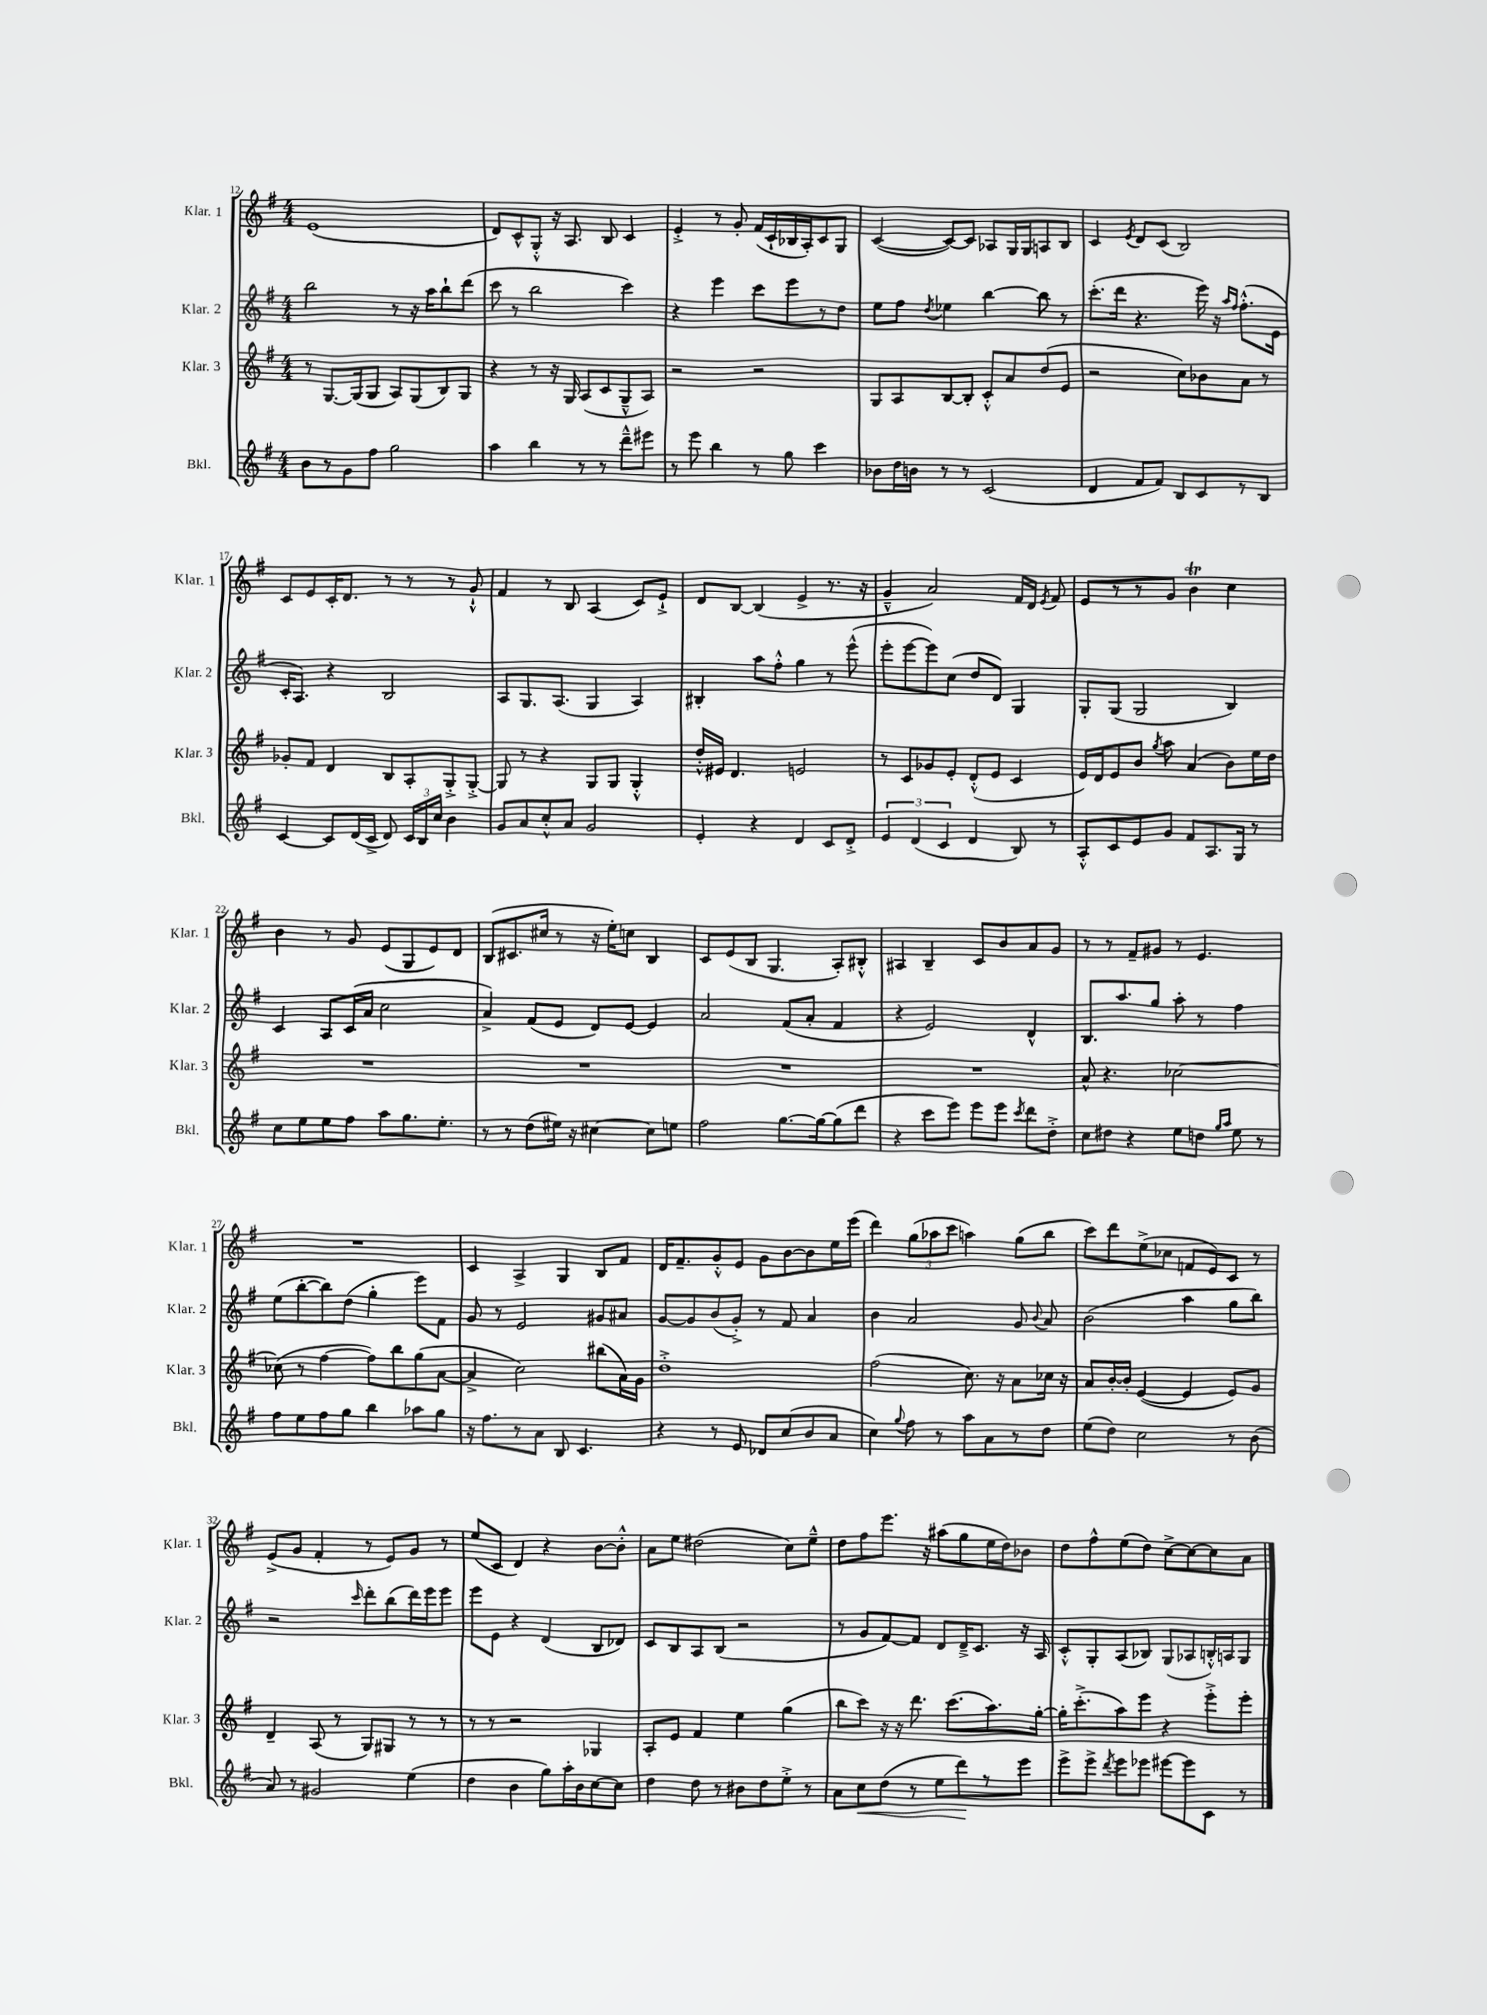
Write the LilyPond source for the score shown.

<<
\new StaffGroup <<
\new Staff = "s0" \with { instrumentName = "Klar. 1" shortInstrumentName = "Klar. 1" } {
    \clef treble \key g \major \numericTimeSignature \time 4/4
    \autoBeamOff e'1( |
    d'8[) c'8-^ g8]-.-^ r16 a8. b8 c'4 |
    e'4-.-> r8 g'8-. fis'16[( c'16-! bes16 a16-.) c'8 g8] |
    c'4~( c'8[~) c'8] aes8[ g16 g16 a8 b8] |
    c'4 \acciaccatura { e'8 } d'8[ c'8]( b2) |
    c'8[ e'8 c'16-. d'8.] r8 r8 r8 g'8-!-^ |
    fis'4 r8 b8 a4( c'8[) e'8]-!-> |
    d'8[ b8]~ b4( e'4-> r8. r16 |
    g'4---^ a'2) fis'16[ d'16] \acciaccatura { e'8 } fis'8 |
    e'8[ r8 r8 g'8] b'4\trill c''4 |
    b'4 r8 g'8 e'8[( g8 e'8) d'8] |
    b8[( cis'8. cis''16] r8 r16 e''16[-.) c''8] b4 |
    c'8[ e'8( b8] g4. a8[-.) bis8]-.-^ |
    ais4 b4-- c'8[ b'8 a'8 g'8] |
    r8 r8 fis'8[-- gis'8] r8 e'4. |
    R1 |
    c'4 a4-> g4 b8[ fis'8] |
    d'16[ fis'8.-- g'8-.-^ e'8] g'8[ b'8~ b'8 e''16 e'''16]( |
    d'''4) \tuplet 3/2 { g''8[( aes''8 c'''8] } a''4) g''8[( b''8] |
    c'''8[) d'''8 e''8->( ces''8] f'8[ e'8) c'8] r8 |
    e'8[->( g'8] fis'4-. r8 e'8[) g'8] r8 |
    e''8[( c'8] d'4) r4 b'8[~ b'8]-.-^ |
    a'8[ e''8] dis''2( c''8[) e''8]---^ |
    d''8[ fis''8 e'''8.] r16 ais''8[( g''8 e''16 d''16) bes'8] |
    d''8[ fis''8-^ e''8( d''8]) c''8[~-> c''8~ c''8 a'8] \bar "|." |
}
\new Staff = "s1" \with { instrumentName = "Klar. 2" shortInstrumentName = "Klar. 2" } {
    \clef treble \key g \major \numericTimeSignature \time 4/4
    \autoBeamOff b''2 r8 r16 a''16[ b''8-! d'''8]( |
    c'''8 r8 b''2 c'''4) |
    r4 e'''4 c'''8[ e'''8 r8 d''8] |
    e''8[ fis''8] \acciaccatura { d''8 } ees''4 b''4~ b''8 r8 |
    c'''8.[-.( d'''16] r4. e'''16) r16 \grace { a''16[ fis''16] } fis''8.[-.-^( e'16] |
    c'16[-. a8.]) r4 b2 |
    a8[ g8. a8.]( g4 a4) |
    bis4-. a''8[ fis''8]-.-^ g''4 r8 e'''8-^( |
    e'''8[-. e'''8~ e'''8) c''8]( d''8[ d'8]) g4 |
    g8[-. g8]( g2 b4) |
    c'4 a8[ c'16( a'16] c''2 |
    a'4->) fis'8[( e'8] d'8[) e'8]~ e'4 |
    a'2 fis'8[( a'8]-. fis'4 |
    r4 e'2) d'4-^ |
    b8.[ a''8. g''8] a''8-. r8 fis''4 |
    e''8[( b''8~-. b''8) d''8]( g''4-. e'''8[) fis'8] |
    g'8 r8 e'2 gis'8[ ais'8] |
    g'8[~ g'8 b'8( g'8]-.->) r8 fis'8 a'4 |
    b'4 a'2 g'8 \appoggiatura { b'8 } a'8 |
    b'2( a''4 g''8[ b''8]) |
    r2 \grace { c'''16 } d'''8[-. b''8( d'''16) e'''16 e'''8] |
    e'''8[ e'8] r4 d'4( b8[ des'8]) |
    c'8[ b8 a8 b8]( r2 |
    r8 g'8[ fis'8~) fis'8] d'8[ d'16---> c'8.] r16 a16 |
    c'8[-.-^ g8-. a8( bes8]) g8[( aes8 b16-.-^) a16 g8] \bar "|." |
}
\new Staff = "s2" \with { instrumentName = "Klar. 3" shortInstrumentName = "Klar. 3" } {
    \clef treble \key g \major \numericTimeSignature \time 4/4
    \autoBeamOff r8 g8.[~ g16( g8] a8[) g8( b8) g8] |
    r4 r8 r16 g16 a8[( c'8 g8---^ a8]) |
    r2 r2 |
    g8[ a8 b8~ b8]-. c'8[-.-^ a'8 d''8( e'8] |
    r2 c''8[) bes'8 a'8] r8 |
    ges'8[-. fis'8] d'4 b8[ a8-. g8-.-> g8]~-.-> |
    g8 r8 r4 g8[ g8] g4-.-^ |
    d''16[-.-^ eis'16] d'4. e'2 |
    r8 c'8[ ges'8 e'8]-. d'8[-.-^( e'8] c'4 |
    e'16[) d'16 e'8 b'8] \acciaccatura { g''8 } a''8 a'4( b'8[) e''16 d''16] |
    R1 |
    R1 |
    R1 |
    R1 |
    a'8-^ r4. ces''2~ |
    ces''8( r8 fis''4~ fis''8[) b''8 g''8( a'8]~ |
    a'4-> c''2) bis''8[( a'16) g'16] |
    d''1-.-> |
    fis''2( c''8.) r16 a'8[ ces''16] r16 |
    a'8[ b'16~-. b'16]-. e'4~( e'4 e'8[) g'8] |
    d'4-- a8( r8 g8[) gis8] r8 r8 |
    r8 r8 r2 ges4 |
    a8[-. e'8] fis'4 e''4 g''4( |
    b''8[ c'''8]) r16 r16 d'''8. c'''8.[( a''8.) g''16]~-. |
    g''16[-. c'''8.-.->( a''8) e'''8] r4 e'''8[-.-> e'''8]-. \bar "|." |
}
\new Staff = "s3" \with { instrumentName = "Bkl." shortInstrumentName = "Bkl." } {
    \clef treble \key g \major \numericTimeSignature \time 4/4
    \autoBeamOff b'8[ r8 g'8 fis''8] g''2 |
    a''4 b''4 r8 r8 d'''8[---^ eis'''8] |
    r8 e'''8 b''4 r8 g''8 c'''4 |
    bes'8[ d''16 b'16] r8 r8 c'2( |
    d'4 fis'8[ fis'8]) b8[ c'8 r8 b8] |
    c'4~ c'8[ d'16( c'16]-> d'8) \tuplet 3/2 { c'16[ b16 c''16] } b'4 |
    g'8[ a'8 c''8-.-^ a'8] g'2 |
    e'4-. r4 d'4 c'8[ d'8]-.-> |
    \tuplet 3/2 { e'4 d'4( c'4 } d'4 b8) r8 |
    a8[-.-^ c'8 e'8 g'8] fis'8[ a8. g16] r8 |
    c''8[ e''8 e''8 fis''8] a''8[ g''8. e''8.]-. |
    r8 r8 d''8[( eis''16]) r16 cis''4~ cis''8[ e''8] |
    fis''2 g''8.[~ g''16~ g''8( d'''8] |
    r4 c'''8[ e'''8]) e'''8[ e'''8] \acciaccatura { c'''8 } d'''8[ d''8]-.-> |
    c''8[ dis''8] r4 e''8[ d''8] \grace { g''16[ a''16] } e''8 r8 |
    fis''8[ e''8 fis''8 g''8] b''4 aes''8[ g''8] |
    r16 fis''8.[ r8 a'8] b8 c'4. |
    r4 r8 e'8 des'8[ c''8( b'8 a'8] |
    c''4) \appoggiatura { g''8 } fis''8 r8 a''8[ a'8 r8 d''8] |
    e''8[( d''8]) c''2 r8 b'8( |
    a'8) r8 gis'2 e''4( |
    d''4 b'4 g''8[) a''16-. b'16 c''8~ c''8] |
    d''4 d''8 r8 bis'8[ d''8 e''8]-.-> r8 |
    a'8[ c''8\< d''8]( r8 e''8[ d'''8\!) r8 e'''8] |
    e'''8[-> e'''8]-> \acciaccatura { d'''8 } e'''8[ ees'''8] eis'''8[~ eis'''8 c'8] r8 \bar "|." |
}
>>
>>
\layout { \context { \Score currentBarNumber = #12 } }
